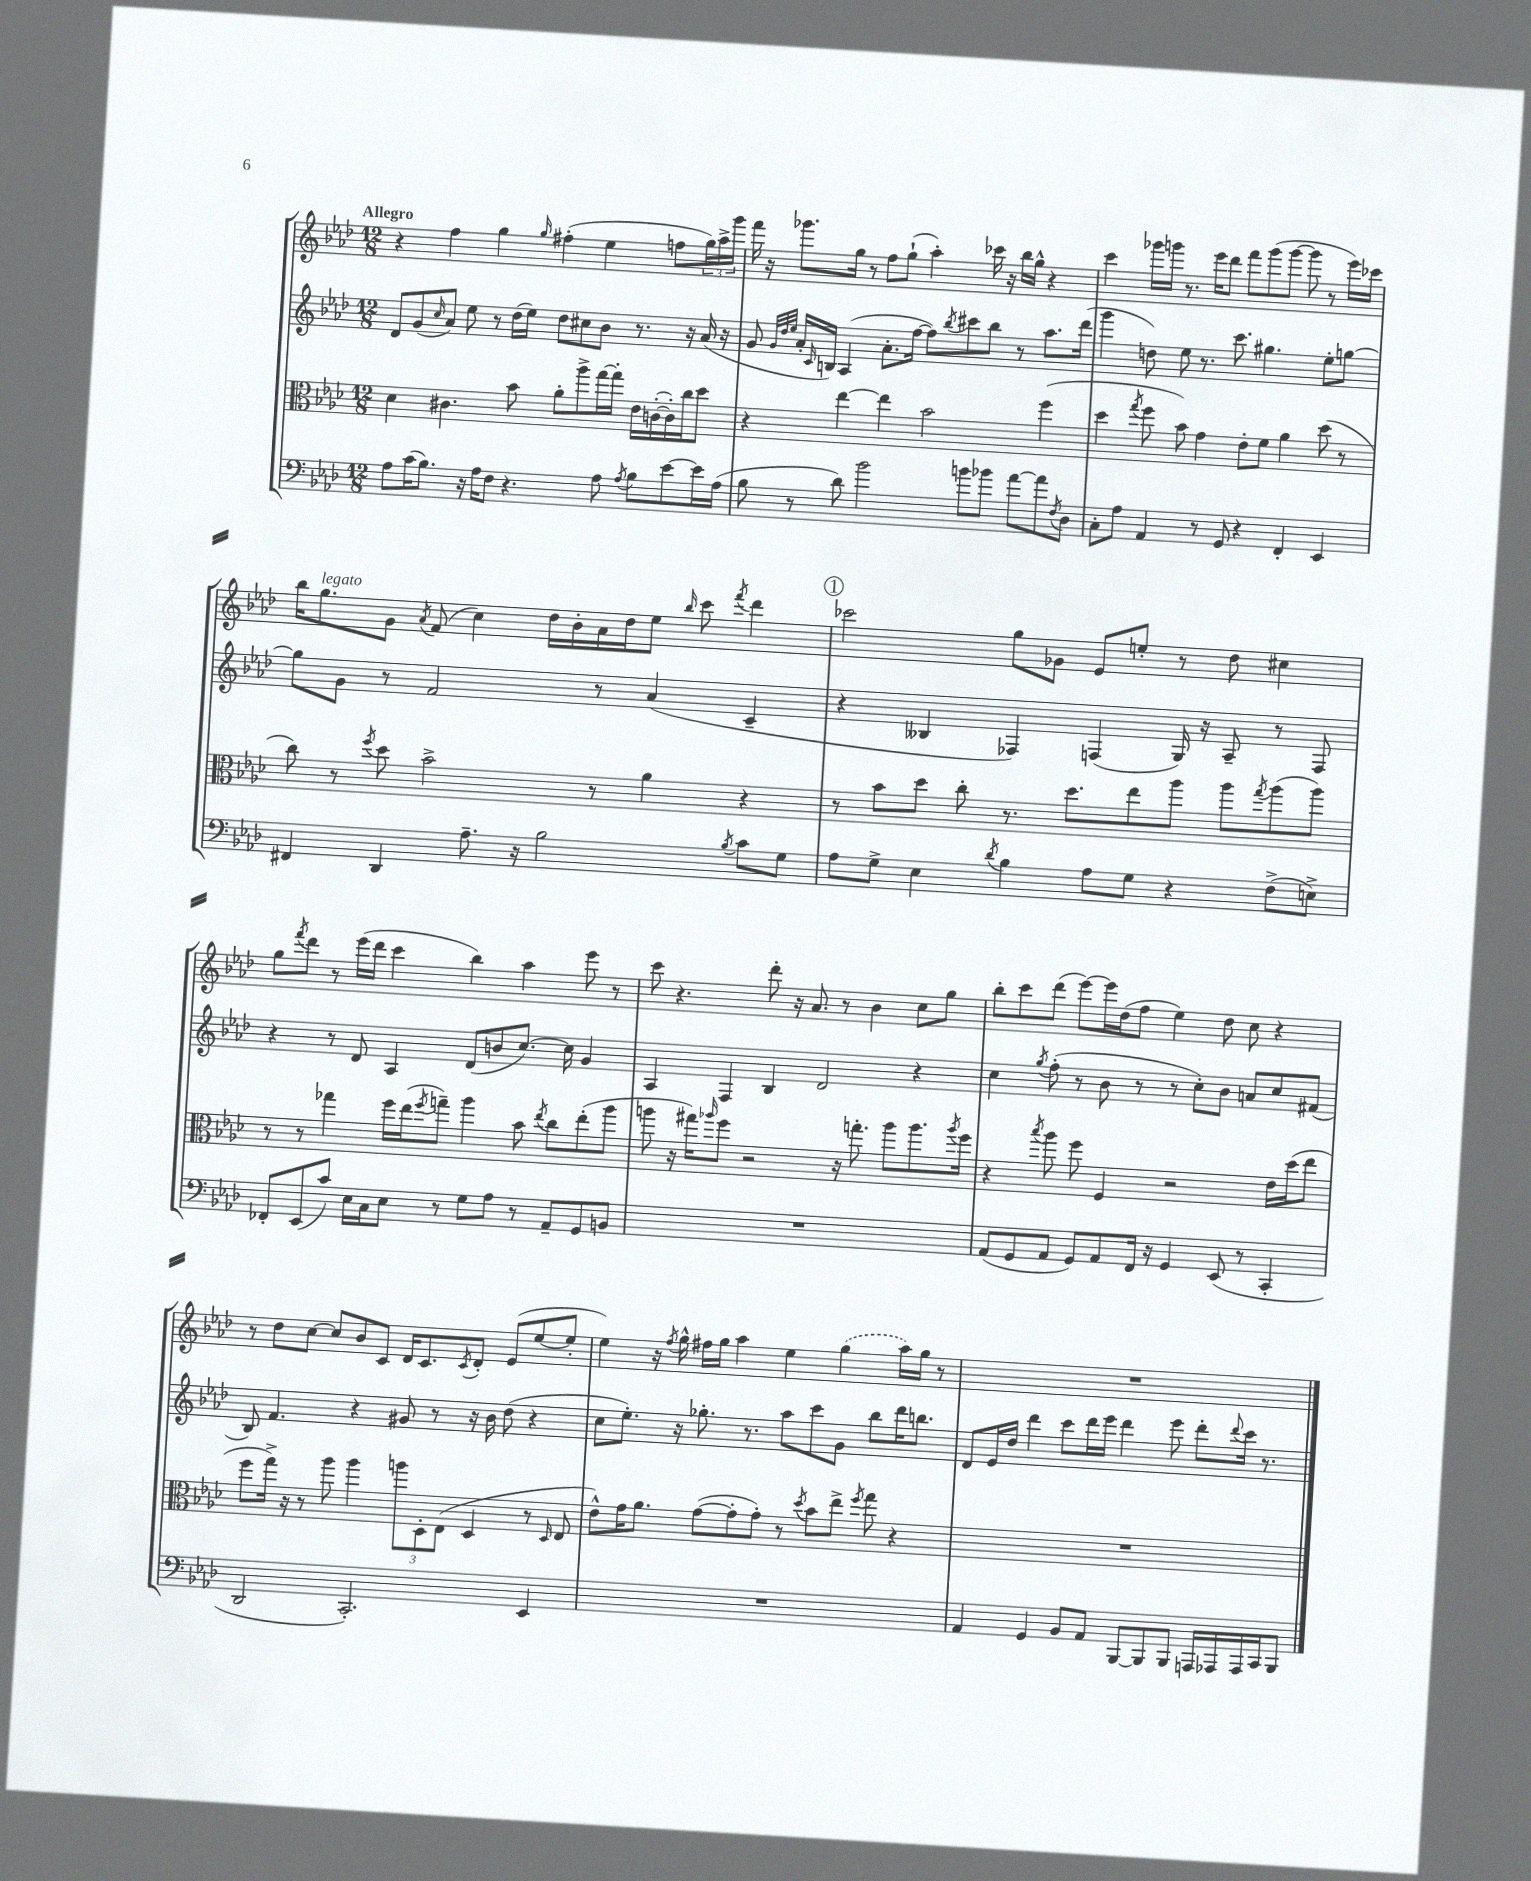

**kern	**kern	**kern	**kern
*staff4	*staff3	*staff2	*staff1
*clefF4	*clefC3	*clefG2	*clefG2
*k[b-e-a-d-]	*k[b-e-a-d-]	*k[b-e-a-d-]	*k[b-e-a-d-]
*M12/8	*M12/8	*M12/8	*M12/8
8A-	4d-	8d-	4r
(16c	.	(8g	.
8.B-)	.	.	.
.	.	16qqcc	.
.	4.c#	8a-)	4ff
16r	.	8ee-	.
16A-	.	.	.
8F	.	8r	4gg
4.r	8b-	(16dd-	.
.	.	16ee-)	.
.	.	.	16qqgg
.	8a-'	8dd-	(4ff#'
.	8aa-^	8cc#	.
8A-	[16gg	8b-	4ee-
.	16gg']	.	.
8qA-	.	.	.
8B-	16e-	8.r	.
.	([16c'	.	.
[8e-	16c'])	.	8ff
.	16cc	16r	.
16e-]	8dd-	(16a-	24gg)
.	.	.	24aa-^
(16A-	.	16r	.
.	.	.	24ggg
=	=	=	=
8B-	4r	8g	16fff
.	.	.	16r
.	.	32qqg	.
.	.	32qqdd-	.
.	.	32qqee-	.
8r	.	16a-'	8.ggg-
.	.	16qqc	.
.	.	16B)	.
8d-)	[4ee-	(4A-	.
.	.	.	16gg
2b-	.	.	8r
.	4ee-]	8.a-'	8ff
.	.	.	(8gg`
.	.	[16ff	.
.	2b-	8ff])	4aa-')
.	.	8qbb-	.
8b	.	8ccc#	.
8b-	.	8bb-	16ccc-
.	.	.	16r
[8a-	.	8r	16bb-
.	.	.	16gg^^
8a-]	(4ff	8.aa-	4r
8qF	.	.	.
8D-	.	.	.
.	.	(16ddd-	.
=	=	=	=
8C'	4dd-	4ggg	4ccc
8A-	.	.	.
.	8qgg	.	.
4AA-	8ff	8dd)	16ggg-
.	.	.	16ggg
.	8b-)	8ee-	8.r
8r	4g	8.r	.
.	.	.	16eee-
8GG	.	.	8ddd-
.	.	8.ccc	.
4r	8e-'	.	8fff
.	8f	4.gg#	(8ggg
4FF'	4a-	.	[8ggg
.	.	.	8ggg]
4EE-	(8dd-	8ee-'	8r
.	8r	[8gg	16eee-)
.	.	.	16ccc-
=	=	=	=
4FF#	8cc)	8gg]	16bb-
.	.	.	8.gg
.	8r	8g	.
.	8qff	.	.
4DD-	8dd-	8r	8g
.	.	.	8qa-
.	2b-^	2f	(8f
8.A-~	.	.	4cc)
16r	.	.	.
2B-	.	.	16dd-
.	.	.	16b-'
.	8r	8r	16a-
.	.	.	16dd-
.	4a-	(4a-	8ee-
.	.	.	16qqbb-
.	.	.	8ccc
8qB-	.	.	8qfff
8c	4r	4c~	4ddd-
8G	.	.	.
=	=	=	=
8A-	8r	4r	2ccc-
8G^	8b-	.	.
4E-	8dd-	4B--	.
.	8cc'	.	.
8qd-	.	.	.
4B-	8.r	4F-)	8gg
.	.	.	8g-
.	8.dd-	.	.
8A-	.	(4F	8e-
8G	8ee-	.	8ee'
4r	8aa-	16G)	8r
.	.	16r	.
.	8aa-	8A-~	8dd-
.	8qgg	.	.
(8F^	(8aa-	8r	4cc#
8E^)	8aa-)	8F	.
=	=	=	=
8FF-'	8r	4r	8gg
.	.	.	8qfff
(8EE-	8r	.	8ddd-
8c)	4gg-	8r	8r
16E-	.	8d-	(16eee-
16C	.	.	16ddd-
8E-	16ff	4A-	4ccc
.	(16ee-	.	.
.	8qff	.	.
8r	8gg~)	.	.
8G	4aa-	(8d-	4bb-)
8A-	.	8b	.
8r	8b-	[8.cc)	4aa-
.	8qee-	.	.
8AA-~	8cc	.	.
.	.	16cc]	.
8GG	(8ee-'	4g	8eee-
8BB	8aa-	.	8r
=	=	=	=
1.r	8aa	4A-	8ccc
.	16r	.	4.r
.	16gg#)	.	.
.	16qqaa-	.	.
.	8ff	4F	.
.	2r	.	.
.	.	4B-	8ddd-'
.	.	.	16r
.	.	.	8.a-
.	.	2d-	.
.	16r	.	8r
.	8.gg'	.	.
.	.	.	4b-
.	8aa-	.	.
.	8.aa-	4r	8cc
.	.	.	8gg
.	8qaa-	.	.
.	16ff	.	.
=	=	=	=
(8AA-	4r	4cc	8bb-'
8GG	.	.	8ccc
.	8qbb-	8qgg	.
8AA-	8aa-	(8ff'	(8ddd-
8GG)	8ff	8r	[8eee-)
8AA-	4F	8b-	16eee-]
.	.	.	(16dd-
16FF	.	8r	8ff
16r	.	.	.
4GG	2r	8r	4ee-)
.	.	8cc')	.
(8EE-	.	8b-	8dd-
8r	.	8a	8cc
4CC'	16e-	8cc	4r
.	(16dd-	.	.
.	8ee-	(8f#	.
=	=	=	=
2DD-	8ff	8B-)	8r
.	16gg^)	4.f	8dd-
.	16r	.	.
.	8r	.	[8cc
.	8aa-	.	8cc]
2.CC')	4aa-	4r	8b-
.	.	.	8c
.	12aa	8g#	16d-
.	.	.	8.c
.	12D-'	.	.
.	.	8r	.
.	(12E-	.	.
.	.	.	8qc
.	4D-	16r	8d-'
.	.	16b-	.
.	.	(8dd-	(8e-
4EE-	8r	4r	[8ee-
.	16qqD-	.	.
.	8E-	.	8ee-']
=	=	=	=
1.r	8e-^^)	8cc	4ee-)
.	16g	8.ee-')	.
.	8.a-	.	.
.	.	.	16r
.	.	.	8qff
.	.	16r	16gg^^
.	([8g	8.gg-'	16ff#
.	.	.	16gg
.	8g']	.	4aa-
.	.	8.r	.
.	8g')	.	.
.	8r	8aa-	4ee-
.	8qdd-	.	.
.	8b-	8ccc	.
.	8ee-^	8g	(4gg
.	8qff	.	.
.	8gg	8bb-	.
.	4r	16ddd-	16aa-)
.	.	8.bb	16gg
.	.	.	8r
=	=	=	=
4AA-	1.r	8d-	1.r
.	.	16e-	.
.	.	16dd-	.
4GG	.	4ddd-	.
8BB-	.	8ccc	.
8AA-	.	16ddd-	.
.	.	16eee-	.
[8BBB-	.	4ddd-	.
8BBB-]	.	.	.
8BBB-	.	8eee-	.
16AAA	.	8ddd-'	.
16AAA-	.	.	.
.	.	8qqddd-	.
16AAA-	.	16ccc	.
16CC	.	8.r	.
8BBB-	.	.	.
==	==	==	==
*-	*-	*-	*-
